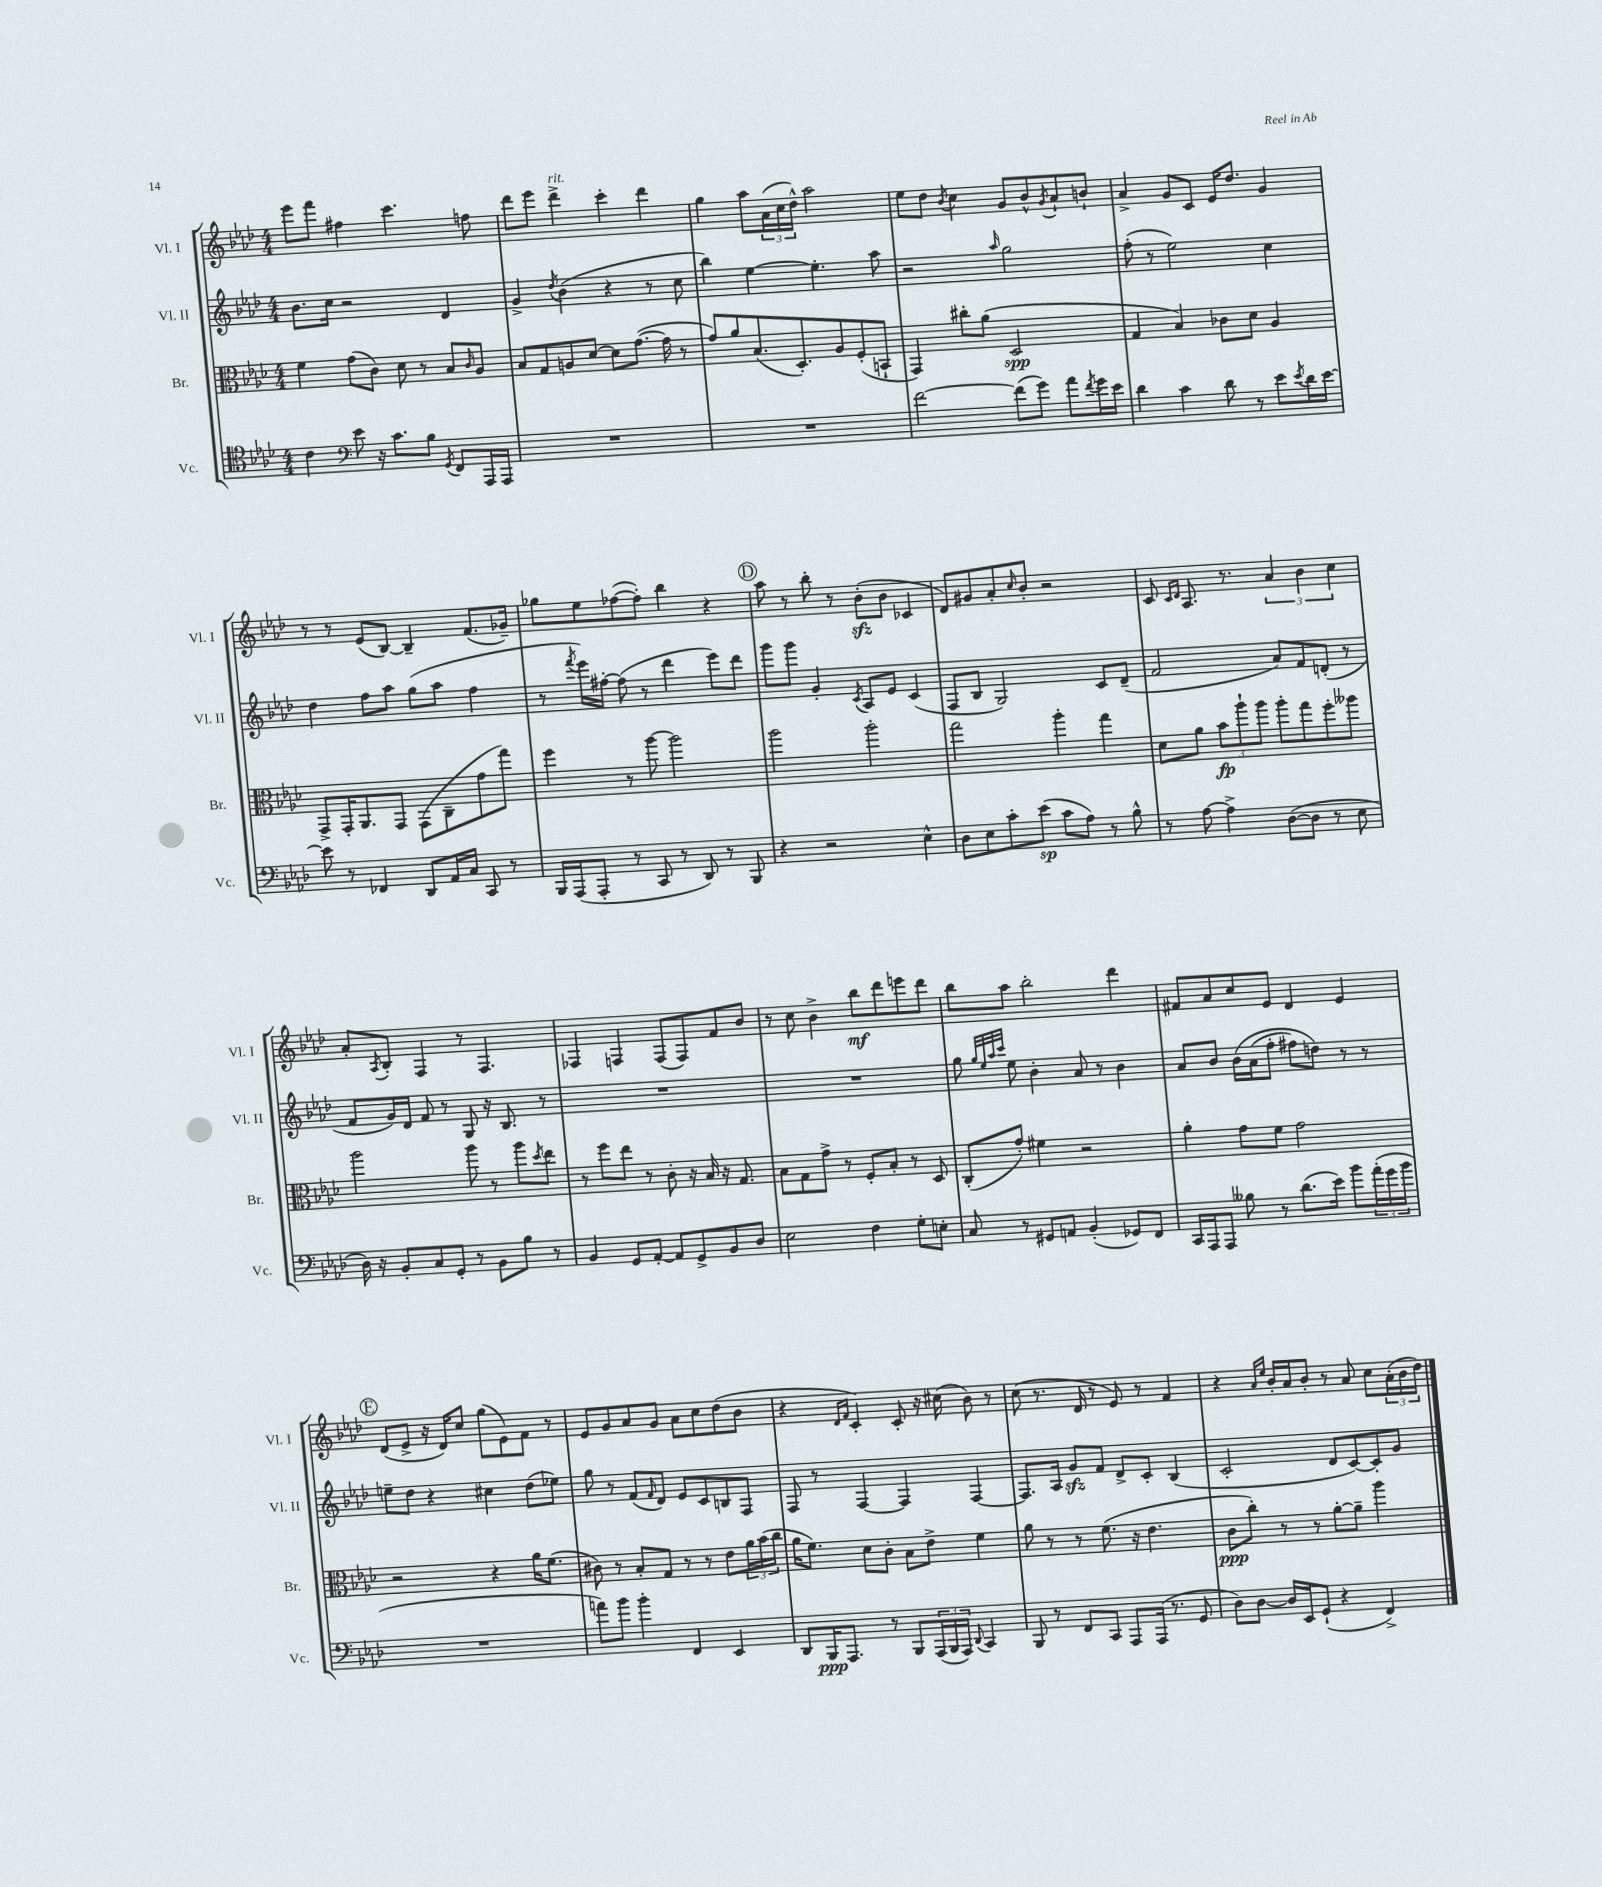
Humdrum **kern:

**kern	**kern	**kern	**kern
*staff4	*staff3	*staff2	*staff1
*clefC4	*clefC3	*clefG2	*clefG2
*k[b-e-a-d-]	*k[b-e-a-d-]	*k[b-e-a-d-]	*k[b-e-a-d-]
*M4/4	*M4/4	*M4/4	*M4/4
4c\	4f\	8.b-\L	8eee-\L
.	.	.	8fff\J
.	.	16cc\Jk	.
*clefF4	*	*	*
8e-\	(8g\L	2r	4ff#\
16r	8c\J)	.	.
8.c\L	.	.	.
.	8d-\	.	4.ccc\
8B-\J	8r	.	.
8qGG/	.	.	.
8FF/L	8B-/L	4d-/	.
.	16qqc/	.	.
16AAA-/L	8A-/J	.	8ff\
16AAA-/JJ	.	.	.
=	=	=	=
1r	8B-/L	4g^/	8ddd-\L
.	8G/	.	8eee-\J
.	.	8qdd-/	.
.	8A/	(4b-\	4ddd-^\
.	[8d-/J	.	.
.	8d-\]L	4r	4ccc'\
.	([8.g\J	.	.
.	.	8r	4ddd-\
.	16g\]	.	.
.	8r	8cc\	.
=	=	=	=
1r	8g/L)	4bb-\)	4gg\
.	8a-/	.	.
.	(8.B-/	[4ee-\	8aa-\L
.	.	.	(24a-\L
.	.	.	24cc\
.	8.D-'/)	.	.
.	.	.	24dd-^^\JJ)
.	.	4.ee-'\]	2aa-\
.	8A-/	.	.
.	(8F'/	.	.
.	8BB`/J	8aa-\	.
=	=	=	=
[2f\	4GG/)	2r	8ee-\L
.	.	.	8dd-\J
.	.	.	8qb-/
.	8cc#'\L	.	4cc\
.	(8a-\J	.	.
.	.	16qqaa-/	.
(8f\]L	2D-/	2gg\	8g/L
8g\J)	.	.	8b-^^/
.	.	.	8qg/
8a-\L	.	.	8a-`/
8qf/	.	.	.
16g\L	.	.	8b`/J
16e-\JJ	.	.	.
=	=	=	=
4d-\	4G/	(8ff'\	4a-^/
.	.	8r	.
4c\	4B-/)	2ee-\)	8g/L
.	.	.	8c/J
8d-\	8c-\L	.	16e-/LK
.	.	.	8.dd-/J
8r	8d-\J	.	.
8e-\L	4A-/	4cc\	4g/
8qe-/	.	.	.
16d-\L	.	.	.
[16e-\JJ	.	.	.
=	=	=	=
8e-\]	8GG^/L	4dd-\	8r
8r	16GG'/K	.	8r
.	8.AA-/	.	.
4FF-/	.	8ff\L	(8e-/L
.	8GG/J	8aa-\J	[8B-/J)
8DD-/L	(8GG\L	(8gg\L	4B-~/]
16AA-/L	8C~\	8aa-\J	.
16C/JJ	.	.	.
8CC/	8g\	4ff\	(8.f/L
8r	8gg\J)	.	.
.	.	.	16g-~/Jk)
=	=	=	=
16BBB-/LL	4ff\	8r	8gg-\L
(16AAA-/J	.	.	.
.	.	8qfff/	.
8AAA-'/J	.	16eee-\LL)	8ee-\
.	.	[16ff#'\JJ	.
8r	8r	(8ff#\]	([8ff-\
8CC/	[8aa-\	8r	8ff-'\]J)
8r	2aa-\]	4ddd-\	4bb-\
8DD-/)	.	.	.
8r	.	8eee-\L)	4r
8BBB-/	.	8ddd-\J	.
=	=	=	=
4r	2aa-\	8ggg\L	8aa-\
.	.	8ggg\J	8r
2r	.	4g'/	8bb-'\
.	.	.	8r
.	.	8qc/	.
.	2aa-'\	8A-/L	(8b-'\L
.	.	8e-/J	8b-\J
4E-^^\	.	(4c/	4c-/
=	=	=	=
8D-\L	2gg\	8F/L	8d-/L)
8E-\	.	8B-/J	8g#/
8c'\	.	2G/)	8a-'/
.	.	.	16qqcc/
(8e-\J	.	.	8b-'/J
8c\L	4aa-'\	.	2r
8A-\J)	.	.	.
8r	4gg\	8c/L	.
8B-^^\	.	(8d-~/J	.
=	=	=	=
8r	8d-\L	2f/	8c/
.	.	.	16qqc/LL
.	.	.	16qqd-/JJ
[8A-\	8a-\J	.	8.A-/
4A-^\]	12b-\L	.	.
.	.	.	8.r
.	12aa-`\	.	.
.	12aa-\J	.	.
([8D-\L	8aa-'\L	8a-/L)	6a-/
8D-\]J	8gg\	8f/	.
.	.	.	6b-\
8r	8ff'\	(8d'/J	.
.	.	.	6cc\
8E-\	8aa--\J	8r	.
=	=	=	=
16D-\)	2aa-\	8f/L	8a-'/L
16r	.	.	.
.	.	.	8qA-/
8BB-'/L	.	16g/L)	8B-'/J
.	.	16d-/JJ	.
8C/	.	8f/	4F/
8GG'/J	.	8r	.
8r	8aa-\	8G/	8r
8BB-\L	8r	16r	4.F/
.	.	8.B-/	.
8B-\J	8aa-\L	.	.
.	8qdd-/	.	.
8r	8ee-\J	8r	.
=	=	=	=
4BB-/	8r	1r	4F-/
.	8ff\L	.	.
8GG/L	8ee-\J	.	4F/
[8AA-'/J	8r	.	.
8AA-/]L	8c'\	.	(8F/L
8GG^/	16r	.	8F/)
.	16B-/	.	.
8BB-/	16r	.	8f/
.	8.G/	.	.
8D-/J	.	.	8b-/J
=	=	=	=
2E-\	8B-\L	1r	8r
.	8G\	.	8cc\
.	8g^\J	.	4b-^\
.	8r	.	.
4F\	8F'/L	.	8bb-\L
.	8B-'/J	.	8ddd-\
8G'\L	8r	.	8eee\
8E'\J	8D-/	.	8ddd-\J
=	=	=	=
8C/	(8C'/L	8gg\	8bb-\L
.	.	32qqgg/LLL	.
.	.	32qqee-/	.
.	.	32qqaa-/	.
.	.	32qqccc/JJJ	.
8r	8g'/J)	8ee-\	8aa-\J
8GG#/L	4f#\	4b-'\	2bb-'\
8AA/J	.	.	.
(4BB-'/	2r	8a-/	.
.	.	8r	.
8GG-/L)	.	4b-\	4ddd-\
8FF/J	.	.	.
=	=	=	=
16CC/LL	4a-'\	8a-/L	8f#/L
16AAA-/J	.	.	.
8AAA-/J	.	8b-/J	8a-/
8B--\	8g\L	&(16b-\LL	8cc/
.	.	(16a-\J	.
8r	8f\J	8ff'\J	8e-/J
(8.d-\L	2g\	8ff#\L)	4d-/
.	.	8dd\J&)	.
16e-\Jk)	.	.	.
8b-\L	.	8r	4e-/
(24a-'\L	.	8r	.
24g\	.	.	.
24b-\JJ	.	.	.
=	=	=	=
1r	2r	8ee~\L	(8d-/L
.	.	8dd-\J	8e-^/J
.	.	4r	16r
.	.	.	16d-/LK)
.	.	.	8cc/J
.	4r	4cc#\	(8gg\L
.	.	.	8e-\)
.	16a-\LK	(8dd-\L	8f\J
.	(8.f\J	.	.
.	.	8ee-\J)	8r
=	=	=	=
8a\L)	8c#\)	8gg\	8e-/L
8b-\J	8r	8r	8g/
4b-'\	8B-'/L	(8f/L	8a-/
.	.	16qqf/	.
.	8G/J	8d-/J)	8g/J
4FF/	8r	8e-/L	8a-\L
.	8r	8c/	8cc\
4EE-/	8e-\L	8B/	(8dd-\
.	24a-\L	8F/J	8b-\J
.	(24b-\	.	.
.	24cc\JJ	.	.
=	=	=	=
8DD-/L	16a-\LK	8F/	4r
.	8.f\J)	.	.
16BBB-/K	.	8r	.
8.AAA-/J	.	.	.
.	.	.	16qqd-/LL
.	.	.	16qqf/JJ
.	8d-\L	[4F/	4c'/)
8r	8c'\J	.	.
8BBB-/L	8B-\L	4F/]	8c'/
(24AAA-/L	8e-^\J	.	16r
24BBB-/	.	.	.
.	.	.	(16cc#\
24AAA-/JJ)	.	.	.
8qqDD-/	.	.	.
4CC/	4f\	[4F/	8b-\)
.	.	.	8r
=	=	=	=
8BBB-/	8a-\	8.F/]L	(8cc\
8r	8r	.	8.r
.	.	16A-/Jk	.
8FF/L	8r	8g/L	.
.	.	.	16d-/
8CC/J	(8.f\	8f/J	8r
8AAA-/L	.	8d-^/L	8e-/)
.	16r	.	.
(16AAA-/Jk	4.e-\	8c'/J	8r
8.r	.	.	.
.	.	(4B-/	4f/
8GG/	.	.	.
=	=	=	=
8D-\L)	8c\L	2c'/	4r
[8D-\J	8cc'\J)	.	.
.	.	.	16qqa-/LL
.	.	.	16qqee-/JJ
16D-/]LL	8r	.	16b-'/LL
16EE-/J	.	.	16a-/J
(8GG`/J	8r	.	8b-'/J
4r	[8a-'\L	8d-/L	8r
.	8a-~\]J	[8c/)	8a-/
4FF^/)	4aa-\	8c'/]	8cc\L
.	.	8g/J	(24a-'\L
.	.	.	24b-\
.	.	.	24dd-\JJ)
==	==	==	==
*-	*-	*-	*-
